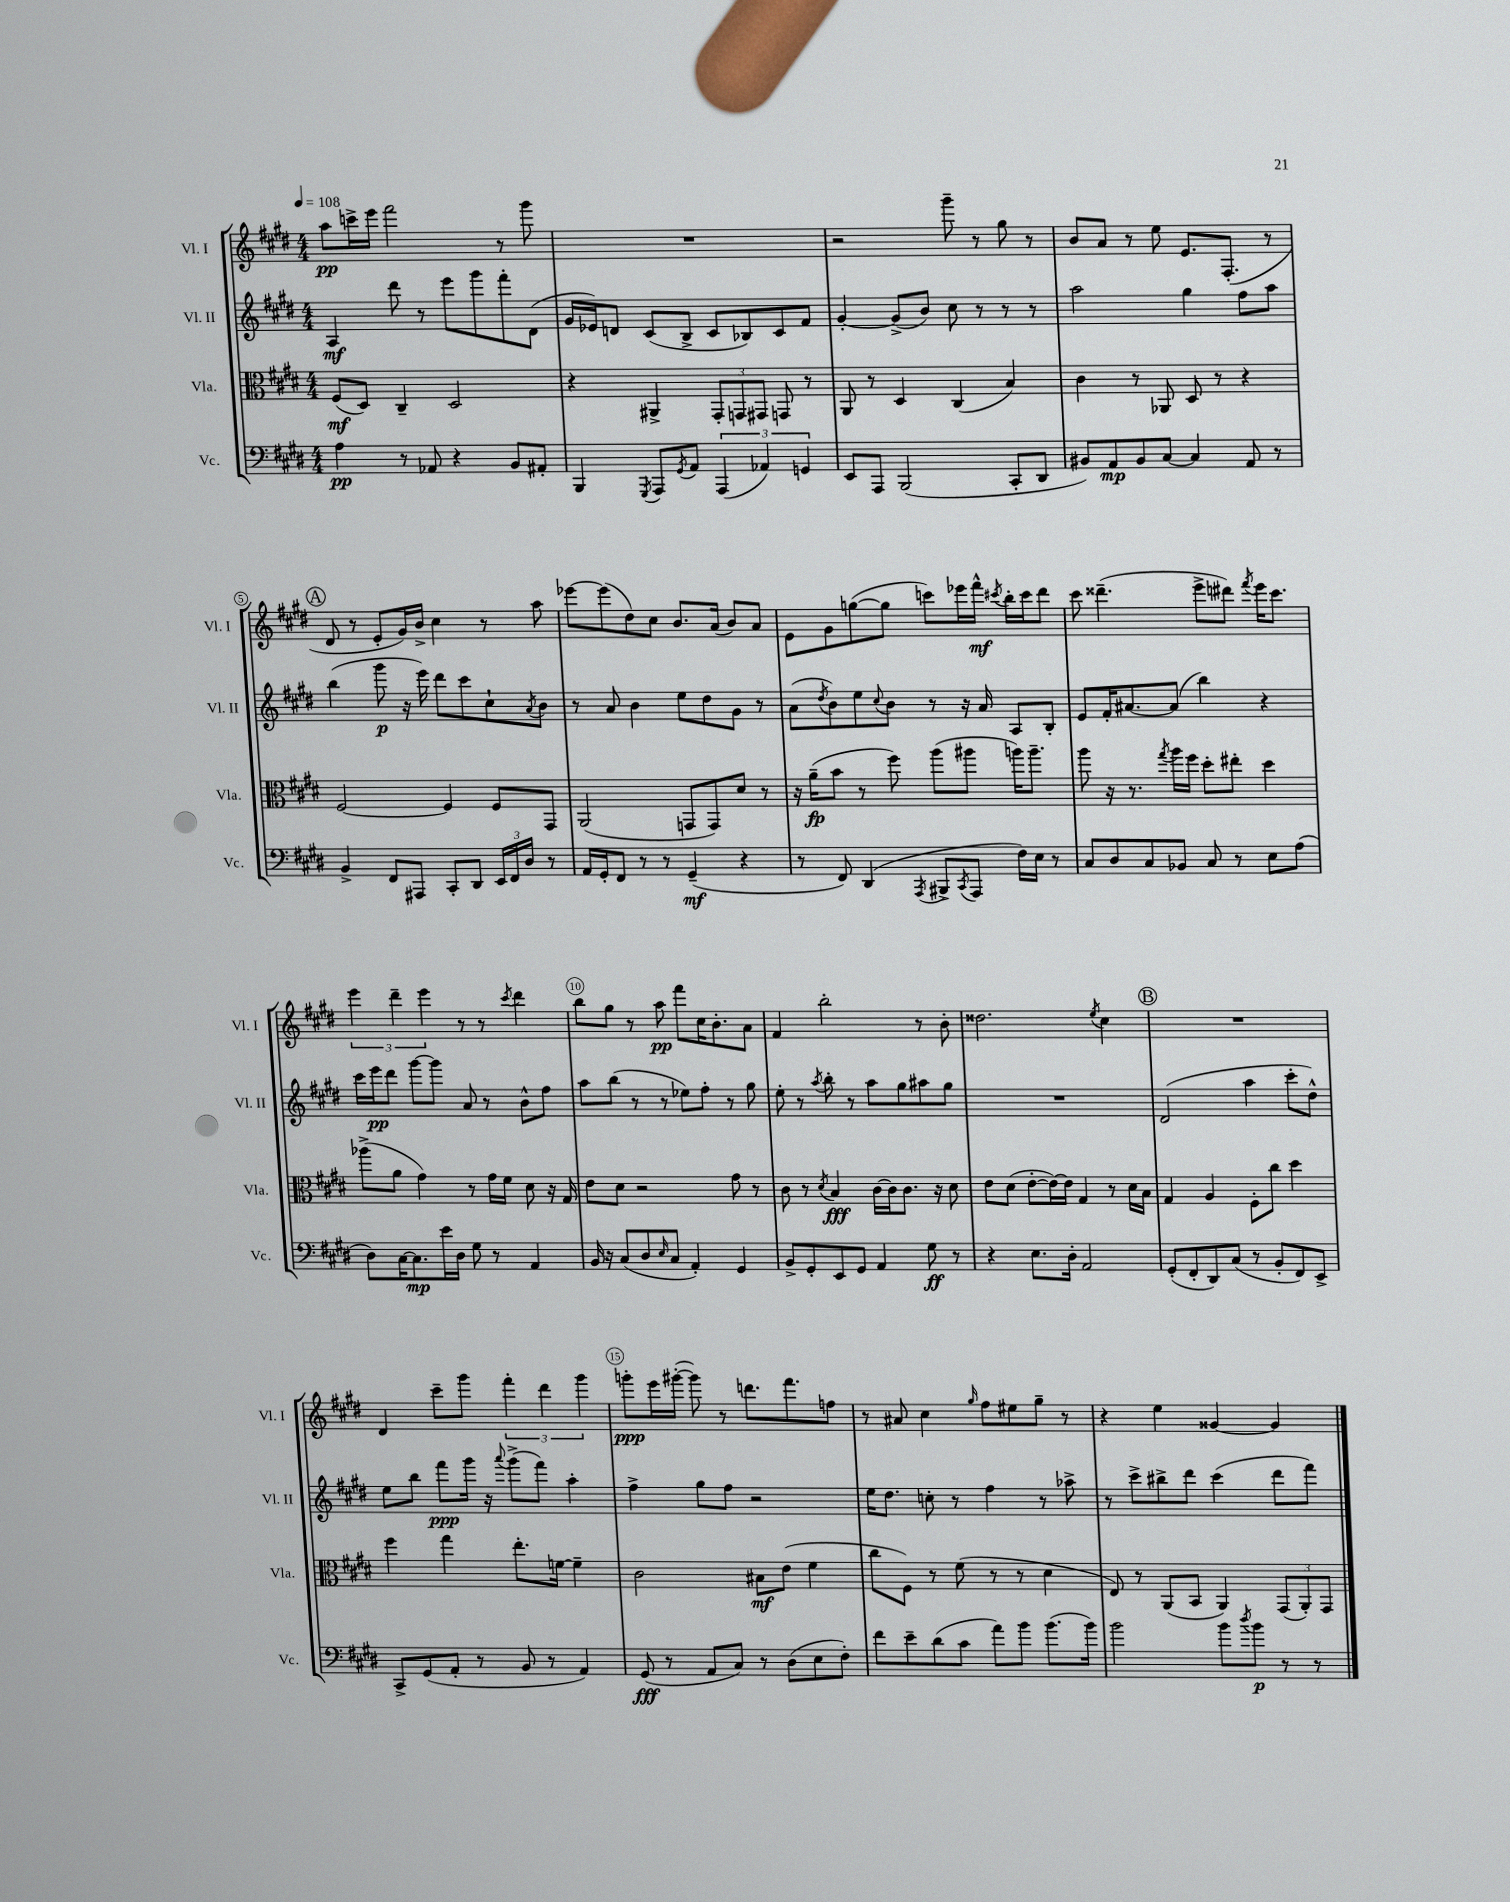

**kern	**dynam	**kern	**dynam	**kern	**dynam	**kern	**dynam
*part4	*part4	*part3	*part3	*part2	*part2	*part1	*part1
*staff4	*staff4	*staff3	*staff3	*staff2	*staff2	*staff1	*staff1
*I"Vc.	*	*I"Vla.	*	*I"Vl. II	*	*I"Vl. I	*
*I'Vc.	*	*I'Vla.	*	*I'Vl. II	*	*I'Vl. I	*
*clefF4	*	*clefC3	*	*clefG2	*	*clefG2	*
*k[f#c#g#d#]	*	*k[f#c#g#d#]	*	*k[f#c#g#d#]	*	*k[f#c#g#d#]	*
*M4/4	*	*M4/4	*	*M4/4	*	*M4/4	*
*MM108	*	*MM108	*	*MM108	*	*MM108	*
=1	=1	=1	=1	=1	=1	=1	=1
4A\	pp	(8F#/L	mf	4A/	mf	8aa\L	pp
.	.	8D#/J)	.	.	.	16cccn^\L	.
.	.	.	.	.	.	16eee\JJ	.
8r	.	4C#~/	.	8ddd#\	.	2fff#\	.
8AA-X/	.	.	.	8r	.	.	.
4r	.	2D#/	.	8eee\L	.	.	.
.	.	.	.	8ggg#\	.	.	.
8BB/L	.	.	.	8fff#'\	.	8r	.
8AA#X'/J	.	.	.	(8d#\J	.	8ggg#\	.
=2	=2	=2	=2	=2	=2	=2	=2
4BBB/	.	4r	.	16g#/LL	.	1r	.
.	.	.	.	16e-X/J)	.	.	.
.	.	.	.	8dn/J	.	.	.
8qGGG#/	.	.	.	.	.	.	.
8AAA/L	.	4AA#X^/	.	(8c#/L	.	.	.
8qGG#/	.	.	.	.	.	.	.
8AA/J	.	.	.	8B^/J	.	.	.
(6AAA/	.	12GG#'/L	.	8c#/L	.	.	.
.	.	12GGn/	.	.	.	.	.
.	.	.	.	8B-X/)	.	.	.
6AA-X/)	.	12GG#X/J	.	.	.	.	.
.	.	8GGn/	.	8c#/	.	.	.
6GGn/	.	.	.	.	.	.	.
.	.	8r	.	8f#/J	.	.	.
=3	=3	=3	=3	=3	=3	=3	=3
8EE/L	.	8AA/	.	[4g#'/	.	2r	.
8AAA/J	.	8r	.	.	.	.	.
(2BBB/	.	4D#/	.	(8g#^/L]	.	.	.
.	.	.	.	8b/J)	.	.	.
.	.	(4C#/	.	8cc#\	.	8ggg#~\	.
.	.	.	.	8r	.	8r	.
8CC#'/L	.	4B/)	.	8r	.	8gg#\	.
8DD#/J	.	.	.	8r	.	8r	.
=4	=4	=4	=4	=4	=4	=4	=4
8BB#X/L)	.	4c#\	.	2aa\	.	8b/L	.
8AA/	mp	.	.	.	.	8a/J	.
8BB#/	.	8r	.	.	.	8r	.
[8C#/J	.	8AA-X/	.	.	.	8ee\	.
4C#/]	.	8D#/	.	4gg#\	.	8.e/L	.
.	.	8r	.	.	.	.	.
.	.	.	.	.	.	(8.F#'/J	.
8AA/	.	4r	.	8ff#\L	.	.	.
8r	.	.	.	8aa\J	.	8r	.
!!LO:LB:g=z
!!LO:REH:place=s1:t=A
=5	=5	=5	=5	=5	=5	=5	=5
4BB^/	.	[2F#/	.	(4bb\	.	8d#/	.
.	.	.	.	.	.	8r	.
8FF#/L	.	.	.	8ggg#\	p	8e'/L	.
8AAA#X/J	.	.	.	16r	.	16g#/L)	.
.	.	.	.	16eee\)	.	16b^/JJ	.
8CC#'/L	.	4F#/]	.	8ddd#\L	.	4cc#\	.
8DD#/J	.	.	.	8ccc#\	.	.	.
24EE/LL	.	8F#/L	.	8cc#`\	.	8r	.
24FF#/	.	.	.	.	.	.	.
24D#/JJ	.	.	.	.	.	.	.
.	.	.	.	8qa/	.	.	.
8r	.	8GG#/J	.	8b\J	.	8aa\	.
=6	=6	=6	=6	=6	=6	=6	=6
16AA/LL	.	(2AA/	.	8r	.	[8eee-X\L	.
16GG#'/J	.	.	.	.	.	.	.
8FF#/J	.	.	.	8a/	.	(8eee-\]	.
8r	.	.	.	4b\	.	8dd#\)	.
8r	.	.	.	.	.	8cc#\J	.
(4GG#~/	mf	8GGn/L	.	8ee\L	.	8.b/L	.
.	.	8GG/)	.	8dd#\	.	.	.
.	.	.	.	.	.	(16a/Jk	.
4r	.	8d#/J	.	8g#\J	.	8b/L)	.
.	.	8r	.	8r	.	8a/J	.
=7	=7	=7	=7	=7	=7	=7	=7
8r	.	16r	.	(8a\L	.	8e\L	.
.	.	(16a~\KL	fp	.	.	.	.
.	.	.	.	8qdd#/	.	.	.
8FF#/)	.	8b\J	.	8b\)	.	8g#\	.
(4DD#/	.	8r	.	8ee\	.	([8ggn\	.
.	.	.	.	8qqcc#/	.	.	.
.	.	8ff#\)	.	8b\J	.	8gg\J]	.
8qAAA/	.	.	.	.	.	.	.
8BBB#X^/L	.	(8aa\L	.	8r	.	8cccn\L)	.
8qCC#/	.	.	.	.	.	.	.
8AAA/J	.	8aa#X\J	.	16r	.	16eee-X\L	.
.	.	.	.	16a/	.	16fff#^^\JJ	mf
.	.	.	.	.	.	8qccc#X/	.
16F#\LL)	.	16aan\KL)	.	8A/L	.	16bb'\LL	.
16E\JJ	.	8.aa~\J	.	.	.	16ccc#\J	.
8r	.	.	.	8B'/J	.	8ddd#\J	.
=8	=8	=8	=8	=8	=8	=8	=8
8C#/L	.	8aa\	.	8e/L	.	8ccc#\	.
8D#/	.	16r	.	16f#'/K	.	(4.ddd##X~\	.
.	.	8.r	.	[8.a#X/	.	.	.
8C#/	.	.	.	.	.	.	.
.	.	8qgg#/	.	.	.	.	.
8BB-X/J	.	16aa\LL	.	(8a#/J]	.	.	.
.	.	16ff#\JJ	.	.	.	.	.
8C#/	.	8dd#'\L	.	4bb\)	.	8eee^\L	.
8r	.	8ee#X'\J	.	.	.	8ddd#X\J)	.
.	.	.	.	.	.	8qfff#/	.
8E\L	.	4dd#\	.	4r	.	16eee\KL	.
.	.	.	.	.	.	8.ccc#\J	.
(8A\J	.	.	.	.	.	.	.
!!LO:LB:g=z
=9	=9	=9	=9	=9	=9	=9	=9
8D#\L)	.	(8aa-X^\L	.	16ccc#\LL	.	6eee\	.
.	.	.	.	16eee\J	pp	.	.
[16C#\K	.	8a\J	.	8ddd#\J	.	.	.
.	.	.	.	.	.	6ddd#~\	.
8.C#\]	mp	.	.	.	.	.	.
.	.	4g#\)	.	[8ggg#\L	.	.	.
.	.	.	.	.	.	6eee\	.
16e\L	.	.	.	8ggg#\J]	.	.	.
16D#\JJ	.	.	.	.	.	.	.
8G#\	.	8r	.	8a/	.	8r	.
8r	.	16g#\LL	.	8r	.	8r	.
.	.	16f#\JJ	.	.	.	.	.
.	.	.	.	.	.	8qccc#/	.
4AA/	.	8d#\	.	8b^^\L	.	4ddd#\	.
.	.	16r	.	8ff#\J	.	.	.
.	.	16G#/	.	.	.	.	.
=10	=10	=10	=10	=10	=10	=10	=10
16BB/	.	8e\L	.	8aa\L	.	8bb\L	.
16r	.	.	.	.	.	.	.
(8C#/L	.	8d#\J	.	(8bb\J	.	8gg#\J	.
8D#/	.	2r	.	8r	.	8r	.
16qqE/	.	.	.	.	.	.	.
8C#/J	.	.	.	8r	.	8aa\	pp
4AA'/)	.	.	.	8ee-X\L)	.	8fff#\L	.
.	.	.	.	8ff#'\J	.	16cc#\K	.
.	.	.	.	.	.	8.b'\	.
4GG#/	.	8g#\	.	8r	.	.	.
.	.	8r	.	8gg#\	.	8a\J	.
=11	=11	=11	=11	=11	=11	=11	=11
8BB^/L	.	8c#\	.	8ee'\	.	4f#/	.
8GG#'/	.	8r	.	8r	.	.	.
.	.	8qd#/	.	8qaa/	.	.	.
8EE/	.	4B/	fff	8bb'\	.	2bb'\	.
8GG#/J	.	.	.	8r	.	.	.
4AA/	.	[16c#\LL	.	8aa\L	.	.	.
.	.	16c#\J]	.	.	.	.	.
.	.	8.c#\J	.	8gg#\	.	.	.
8G#\	ff	.	.	8aa#X\	.	8r	.
.	.	16r	.	.	.	.	.
8r	.	8d#\	.	8gg#\J	.	8b'\	.
=12	=12	=12	=12	=12	=12	=12	=12
4r	.	8e\L	.	1r	.	2.dd##X\	.
.	.	(8d#\J	.	.	.	.	.
8.E\L	.	[8e'\L	.	.	.	.	.
.	.	16e\L_)	.	.	.	.	.
16D#'\Jk	.	16e\JJ]	.	.	.	.	.
2AA/	.	4G#/	.	.	.	.	.
.	.	.	.	.	.	8qee/	.
.	.	8r	.	.	.	4cc#\	.
.	.	16d#\LL	.	.	.	.	.
.	.	16B\JJ	.	.	.	.	.
!!LO:REH:place=s1:t=B
=13	=13	=13	=13	=13	=13	=13	=13
(8GG#'/L	.	4G#/	.	(2d#/	.	1r	.
8FF#'/	.	.	.	.	.	.	.
8DD#/)	.	4A/	.	.	.	.	.
(8C#/J	.	.	.	.	.	.	.
8r	.	8F#'\L	.	4aa\	.	.	.
8BB'/L	.	8cc#\J	.	.	.	.	.
8FF#/)	.	4dd#\	.	8ccc#'\L	.	.	.
8EE^/J	.	.	.	8dd#^^\J)	.	.	.
!!LO:LB:g=z
=14	=14	=14	=14	=14	=14	=14	=14
8CC#^/L	.	4ff#\	.	8ee\L	.	4d#/	.
(8GG#/	.	.	.	8bb\J	.	.	.
8AA'/J	.	4gg#\	.	8fff#\L	ppp	8ccc#~\L	.
8r	.	.	.	16ggg#\Jk	.	8ggg#\J	.
.	.	.	.	16r	.	.	.
.	.	.	.	8qqaaa/	.	.	.
8BB/	.	8.ee'\L	.	(8ggg#^\L	.	6fff#'\	.
8r	.	.	.	8fff#\J)	.	.	.
.	.	.	.	.	.	6ddd#\	.
.	.	[16fn\Jk	.	.	.	.	.
4AA/)	.	4f~\]	.	4aa'\	.	.	.
.	.	.	.	.	.	6ggg#\	.
=15	=15	=15	=15	=15	=15	=15	=15
(8GG#/	fff	2c#\	.	4ff#^\	.	8gggn'\L	ppp
8r	.	.	.	.	.	16eee\L	.
.	.	.	.	.	.	([16ggg#X'\JJ	.
8AA/L	.	.	.	8gg#\L	.	8ggg#\])	.
8C#/J)	.	.	.	8ff#\J	.	8r	.
8r	.	8B#X\L	mf	2r	.	8.dddn\L	.
(8D#\L	.	(8e\J	.	.	.	.	.
.	.	.	.	.	.	8.fff#\	.
8E\	.	4f#\	.	.	.	.	.
8F#'\J)	.	.	.	.	.	8ffn\J	.
=16	=16	=16	=16	=16	=16	=16	=16
8f#\L	.	8cc#\L	.	16ee\KL	.	8r	.
.	.	.	.	8.dd#\J	.	.	.
8e~\	.	8F#\J)	.	.	.	8a#X/	.
(8d#\	.	8r	.	8ccn'\	.	4cc#\	.
8c#\J	.	(8f#\	.	8r	.	.	.
.	.	.	.	.	.	16qqgg#/	.
8a\L)	.	8r	.	4ff#\	.	8ff#\L	.
8b\J	.	8r	.	.	.	8ee#X\	.
(8.b\L	.	4d#\	.	8r	.	8gg#~\J	.
.	.	.	.	8aa-X^\	.	8r	.
16b\Jk)	.	.	.	.	.	.	.
=17	=17	=17	=17	=17	=17	=17	=17
2b\	.	8E/)	.	8r	.	4r	.
.	.	8r	.	8ccc#^\L	.	.	.
.	.	(8AA/L	.	8bb#X^\	.	4ee\	.
.	.	8BB/J	.	8ddd#\J	.	.	.
8b\L	.	4AA/)	.	(4ccc#\	.	[4g##X/	.
8qdd#/	.	.	.	.	.	.	.
8b\J	p	.	.	.	.	.	.
8r	.	(12GG#/L	.	8ddd#\L	.	4g##/]	.
.	.	12AA'/)	.	.	.	.	.
8r	.	.	.	8fff#\J)	.	.	.
.	.	12GG#/J	.	.	.	.	.
==	==	==	==	==	==	==	==
*-	*-	*-	*-	*-	*-	*-	*-
